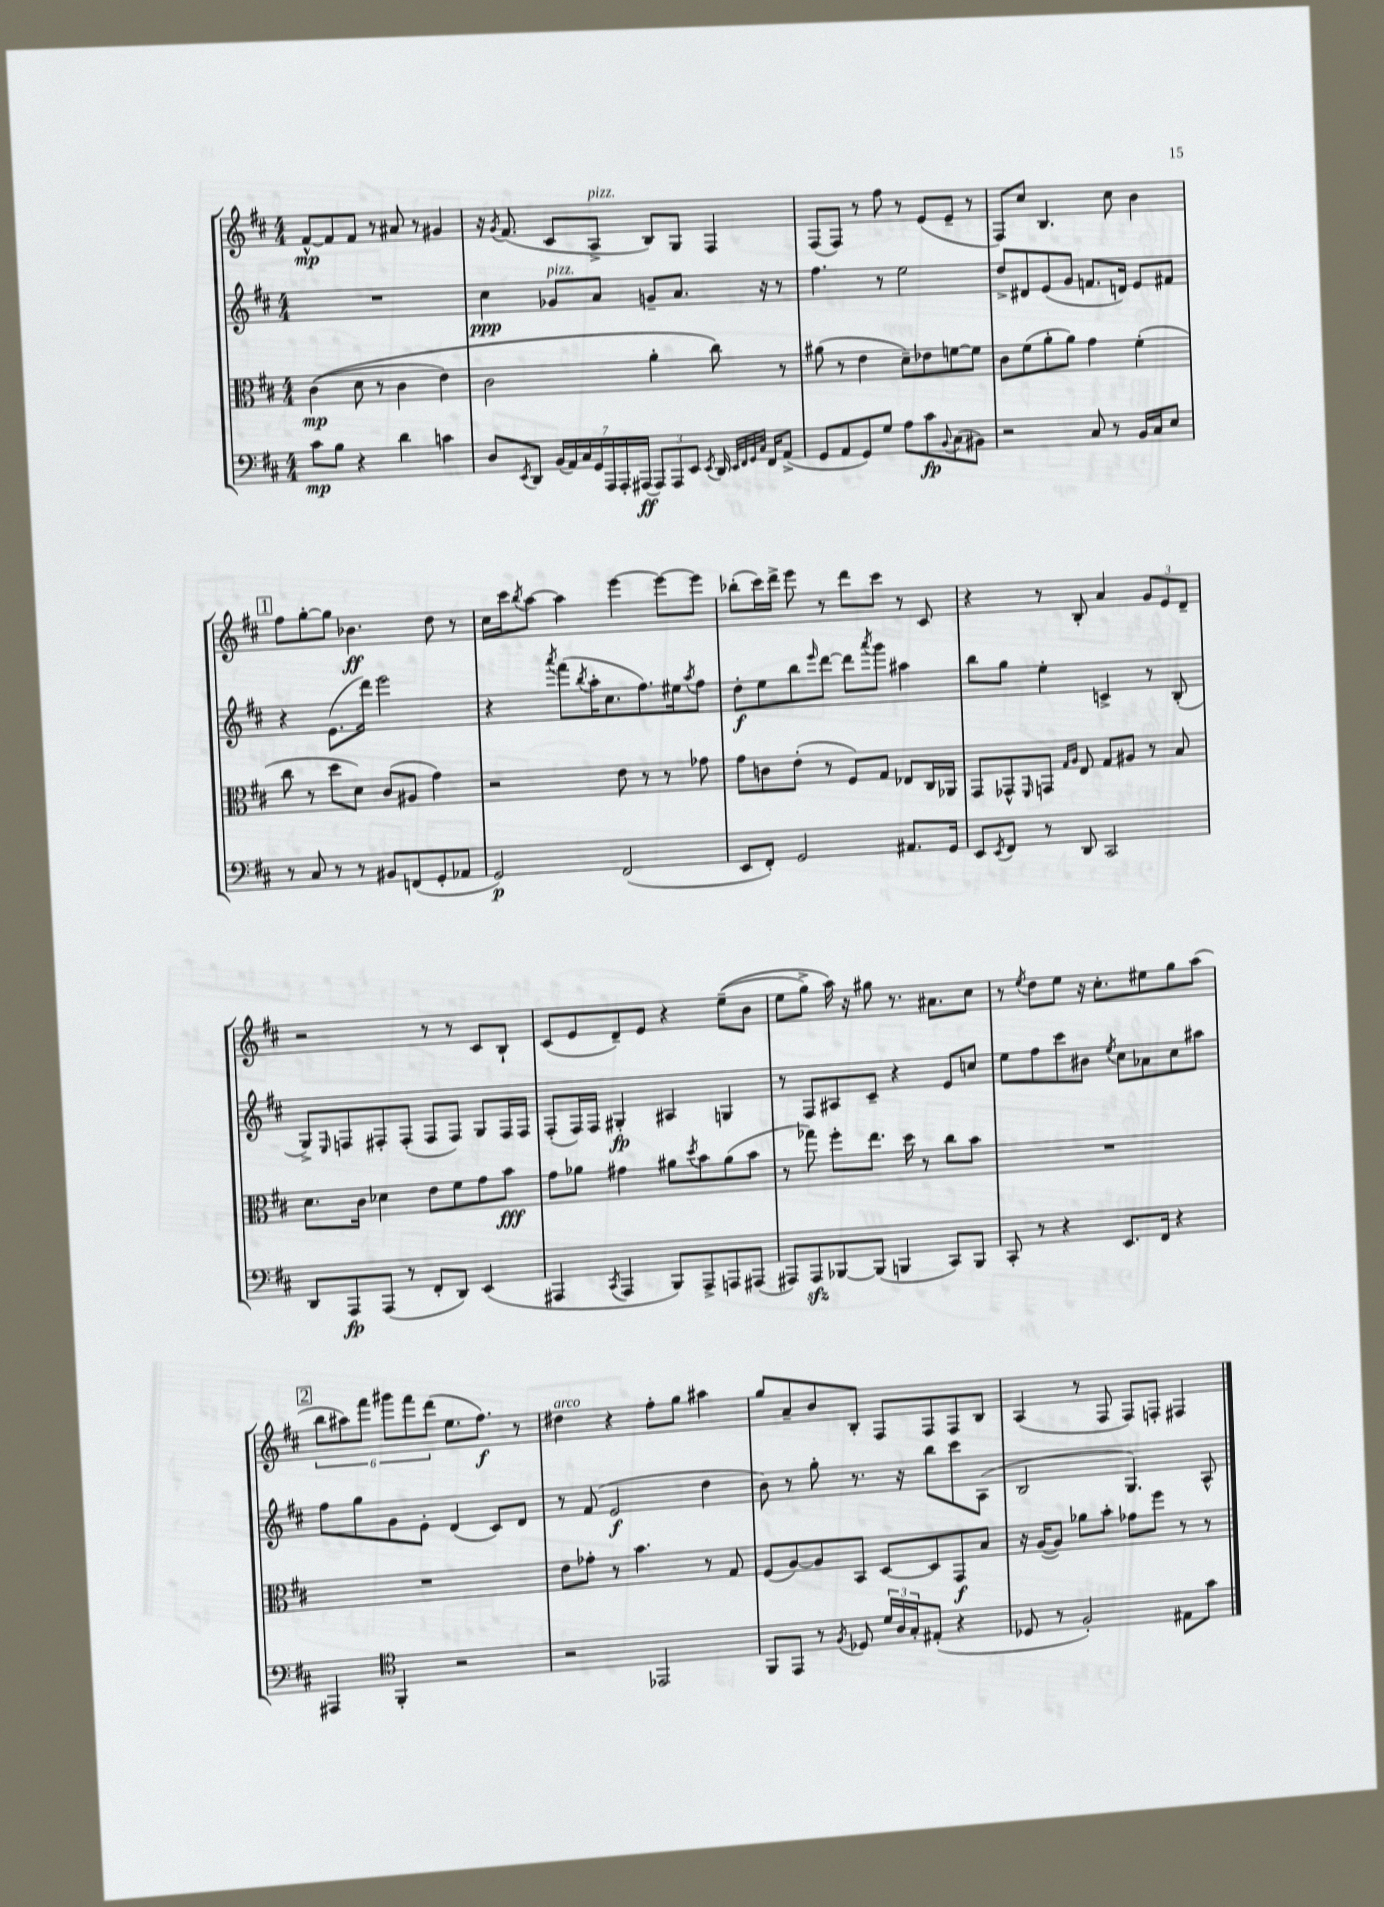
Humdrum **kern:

**kern	**dynam	**kern	**dynam	**kern	**dynam	**kern	**dynam
*part4	*part4	*part3	*part3	*part2	*part2	*part1	*part1
*staff4	*staff4	*staff3	*staff3	*staff2	*staff2	*staff1	*staff1
*clefF4	*	*clefC3	*	*clefG2	*	*clefG2	*
*k[f#c#]	*	*k[f#c#]	*	*k[f#c#]	*	*k[f#c#]	*
*M4/4	*	*M4/4	*	*M4/4	*	*M4/4	*
=1	=1	=1	=1	=1	=1	=1	=1
8c#\L	mp	((4c#\	mp	1r	.	[8f#^^/L	mp
8B\J	.	.	.	.	.	8f#/]	.
4r	.	8d\	.	.	.	8f#/J	.
.	.	8r	.	.	.	8r	.
4d\	.	4c#\	.	.	.	8a#X/	.
.	.	.	.	.	.	8r	.
4cn\	.	4e\)	.	.	.	4g#X/	.
=2	=2	=2	=2	=2	=2	=2	=2
8D/L	.	2c#\	.	4cc#\	ppp	16r	.
.	.	.	.	.	.	8qg/	.
.	.	.	.	.	.	(8.f#/	.
8qEE/	.	.	.	.	.	.	.
8DD/J	.	.	.	.	.	.	.
!	!	!	!	!LO:TX:a:i:t=pizz.	!	!	!
(28BB/LL	.	.	.	8g-X/L	.	8c#/L	.
28AA/)	.	.	.	.	.	.	.
28C#/	.	.	.	.	.	.	.
28GG/	.	.	.	.	.	.	.
!	!	!	!	!	!	!LO:TX:a:i:t=pizz.	!
.	.	.	.	8a/J	.	8A^/J	.
28AAA/	.	.	.	.	.	.	.
28AAA'/	.	.	.	.	.	.	.
(28AAA#X/JJ	ff	.	.	.	.	.	.
12AAA#/L)	.	4a'\	.	8gn~/L	.	8B/L)	.
12AAA#/	.	.	.	.	.	.	.
.	.	.	.	8.a/J	.	8G/J	.
12EE/J	.	.	.	.	.	.	.
8qEE/	.	.	.	.	.	.	.
16DD/	.	8cc#\)	.	.	.	4F#/	.
32qqEE/LLL	.	.	.	.	.	.	.
32qqFF#/	.	.	.	.	.	.	.
32qqGG/	.	.	.	.	.	.	.
32qqC#/JJJ	.	.	.	.	.	.	.
16FF#/KL	.	.	.	16r	.	.	.
(8AA^/J	.	8r	.	8r	.	.	.
=3	=3	=3	=3	=3	=3	=3	=3
8GG/L	.	(8a#X\	.	4.ff#\	.	(8F#/L	.
8AA/	.	8r	.	.	.	8F#/J)	.
8GG/)	.	4e\	.	.	.	8r	.
8G/J	.	.	.	8r	.	8ff#\	.
8A\L	.	8d~\L)	.	2ee\	.	8r	.
8c#\	fp	8e-X\	.	.	.	(8e/L	.
8qqBB/	.	.	.	.	.	.	.
(8C#\	.	[8fn\	.	.	.	8e~/J	.
8BB#X\J)	.	8f\J]	.	.	.	8r	.
=4	=4	=4	=4	=4	=4	=4	=4
2r	.	8c#\L	.	8dd^/L	.	8F#/L)	.
.	.	(8f#\	.	8d#X/	.	8cc#/J	.
.	.	8a'\	.	(8e/	.	4.B/	.
.	.	8a\J)	.	8g/J	.	.	.
8C#/	.	4g\	.	8.fn/L	.	.	.
8r	.	.	.	.	.	8cc#\	.
.	.	.	.	16dn/Jk)	.	.	.
16BB/LL	.	(4f#'\	.	8e/L	.	4b\	.
16C#/J	.	.	.	.	.	.	.
8E/J	.	.	.	8f#X/J	.	.	.
!!LO:LB:g=z
!!LO:REH:place=s1:t=1
=5	=5	=5	=5	=5	=5	=5	=5
8r	.	8cc#\	.	4r	.	8ff#\L	.
8C#/	.	8r	.	.	.	[8gg'\	.
8r	.	8dd\L	.	(8.e\L	.	8gg\J]	.
8r	.	8d\J)	.	.	.	4.b-X\	ff
.	.	.	.	16ddd\Jk)	.	.	.
8BB#X/L	.	(8c#/L	.	2eee\	.	.	.
(8FFn/	.	8A#X/J	.	.	.	.	.
8GG'/	.	4g\)	.	.	.	8dd\	.
8AA-X/J	.	.	.	.	.	8r	.
=6	=6	=6	=6	=6	=6	=6	=6
2GG/)	p	2r	.	4r	.	16cc#\LL	.
.	.	.	.	.	.	16ccc#\J	.
.	.	.	.	.	.	8qbb/	.
.	.	.	.	.	.	[8aa\J	.
.	.	.	.	8qaaa/	.	.	.
.	.	.	.	(8fff#\L	.	4aa\]	.
.	.	.	.	8qbb/	.	.	.
.	.	.	.	16aa'\K	.	.	.
.	.	.	.	8.cc#\	.	.	.
(2FF#/	.	8e\	.	.	.	[4eee\	.
.	.	8r	.	8.ff#\)	.	.	.
.	.	8r	.	.	.	8eee\L_	.
.	.	.	.	16ee#X\k	.	.	.
.	.	.	.	8qaa/	.	.	.
.	.	8g-X\	.	8ff#\J	.	8eee\J]	.
=7	=7	=7	=7	=7	=7	=7	=7
8EE/L	.	8g\L	.	8dd'\L	f	(8bb-X'\L	.
8FF#'/J)	.	8cn\	.	8ee\	.	16ccc#\L)	.
.	.	.	.	.	.	16ddd^\JJ	.
2GG/	.	(8e'\J	.	8bb\	.	8eee\	.
.	.	.	.	16qqeee/	.	.	.
.	.	8r	.	[8ddd\J	.	8r	.
.	.	8F#/L)	.	8ddd\L]	.	8ddd\L	.
.	.	.	.	8qaaa/	.	.	.
.	.	8G/J	.	8ggg\J	.	8ccc#\J	.
8.AA#X/L	.	8E-X/L	.	4aa#X\	.	8r	.
.	.	16C#/L	.	.	.	8c#/	.
16GG/Jk	.	16AA-X/JJ	.	.	.	.	.
=8	=8	=8	=8	=8	=8	=8	=8
8EE/L	.	8GG/L	.	8bb\L	.	4r	.
8qEE/	.	.	.	.	.	.	.
8FF#/J	.	8GG-X^^/	.	8gg\J	.	.	.
.	.	16qqFF#/	.	.	.	.	.
8r	.	8GGn/J	.	4ee'\	.	8r	.
.	.	16qqG/LL	.	.	.	.	.
.	.	16qqA/JJ	.	.	.	.	.
8DD/	.	8E/	.	.	.	8B'/	.
2CC#/	.	8G/L	.	4cn^/	.	4a/	.
.	.	8A#X/J	.	.	.	.	.
.	.	8r	.	8r	.	12g/L	.
.	.	.	.	.	.	12e/	.
.	.	8B/	.	(8B'/	.	.	.
.	.	.	.	.	.	12d~/J	.
!!LO:LB:g=z
=9	=9	=9	=9	=9	=9	=9	=9
8DD/L	.	8.d\L	.	8G^/L)	.	2r	.
.	.	.	.	16qqE/	.	.	.
8AAA/	fp	.	.	8Fn/	.	.	.
.	.	16c#\Jk	.	.	.	.	.
(8AAA/J	.	4d-X\	.	8F#X'/	.	.	.
8r	.	.	.	(8F#'/J	.	.	.
8FF#'/L	.	8e\L	.	8F#/L	.	8r	.
8DD/J)	.	8f#\	.	8F#/J)	.	8r	.
(4EE/	.	8g\	.	8G/L	.	8c#/L	.
.	.	8b\J	fff	16F#/L	.	8B`/J	.
.	.	.	.	16F#/JJ	.	.	.
=10	=10	=10	=10	=10	=10	=10	=10
4AAA#X/	.	8g\L	.	(8F#'/L	.	(8c#/L	.
.	.	8a-X\J	.	16F#/L)	.	8e/	.
.	.	.	.	16F#/JJ	.	.	.
8qCC#/	.	.	.	.	.	.	.
4AAA#/	.	4g#X\	.	4G#X'/	fp	8d~/)	.
.	.	.	.	.	.	8e/J	.
8BBB/L)	.	8a#X\L	.	4A#X/	.	4r	.
.	.	8qdd/	.	.	.	.	.
8AAA#^/	.	8b\	.	.	.	.	.
8AAAn/	.	(8a#\	.	4Gn/	.	((8ee~\L	.
(8AAA#X/J	.	8b\J	.	.	.	8b\J	.
=11	=11	=11	=11	=11	=11	=11	=11
8AAA#X/L)	.	8r	.	8r	.	8ee\L	.
8AAA#zz/	.	8gg-X\)	.	8F#/L	.	8gg^\J)	.
[8BBB-X/	.	8ff#'\L	.	8A#X/	.	16aa\)	.
.	.	.	.	.	.	16r	.
(8BBB-/J]	.	8.ee\J	.	8c#~/J	.	8gg#X\	.
4BBBn/	.	.	.	4r	.	8.r	.
.	.	16dd\	.	.	.	.	.
.	.	8r	.	.	.	.	.
.	.	.	.	.	.	8.a#X\L	.
8CC#/L)	.	8cc#\L	.	8e/L	.	.	.
8BBB/J	.	8b\J	.	8ccn/J	.	8cc#\J	.
=12	=12	=12	=12	=12	=12	=12	=12
8CC#'/	.	1r	.	8ee\L	.	8r	.
.	.	.	.	.	.	8qee/	.
8r	.	.	.	8ff#\	.	8dd\L	.
4r	.	.	.	8ccc#\	.	8ee\J	.
.	.	.	.	8b#X\J	.	16r	.
.	.	.	.	.	.	8.cc#'\L	.
.	.	.	.	8qee/	.	.	.
8.EE/L	.	.	.	8cc#\L	.	.	.
.	.	.	.	8a-X\	.	8ee#X\	.
16FF#/Jk	.	.	.	.	.	.	.
4r	.	.	.	8cc#\	.	8gg\	.
.	.	.	.	8aa#X\J	.	(8aa\J	.
!!LO:LB:g=z
!!LO:REH:place=s1:t=2
=13	=13	=13	=13	=13	=13	=13	=13
4AAA#X/	.	1r	.	8ff#\L	.	12bb\L	.
.	.	.	.	.	.	12aa#X\)	.
.	.	.	.	8gg\	.	.	.
.	.	.	.	.	.	12fff#\J	.
*clefC4	*	*	*	*	*	*	*
4FF#'/	.	.	.	8g\	.	12ggg#X\L	.
.	.	.	.	.	.	12fff#\	.
.	.	.	.	8e'\J	.	.	.
.	.	.	.	.	.	(12ddd\J	.
2r	.	.	.	(4d/	.	8.ee\L	.
.	.	.	.	.	.	8.ff#\J)	f
.	.	.	.	8c#/L)	.	.	.
.	.	.	.	8d/J	.	8r	.
=14	=14	=14	=14	=14	=14	=14	=14
!	!	!	!	!	!	!LO:TX:a:i:t=arco	!
2r	.	8e\L	.	8r	.	4dd#X\	.
.	.	8g-X'\J	.	(8f#/	.	.	.
.	.	8r	.	2e/	f	4r	.
.	.	4.b\	.	.	.	.	.
2EE-X/	.	.	.	.	.	8ff#'\L	.
.	.	.	.	.	.	8gg\J	.
.	.	8r	.	4dd\	.	4aa#X\	.
.	.	8G/	.	.	.	.	.
=15	=15	=15	=15	=15	=15	=15	=15
8FF#/L	.	(8F#/L	.	8b\)	.	8gg/L	.
8EE/J	.	[8A/)	.	8r	.	8a~/	.
8r	.	8A/]	.	8gg'\	.	8b/	.
8qF#/	.	.	.	.	.	.	.
8D-X/	.	8BB/J	.	8.r	.	8B'/J	.
24d/LL	.	[8D/L	.	.	.	8F#/L	.
24A/	.	.	.	.	.	.	.
.	.	.	.	16r	.	.	.
24G'/J	.	.	.	.	.	.	.
(8E#X'/J	.	8D/]	.	8bb\L	.	8F#/	.
4r	.	8GG/	f	8ccc#\	.	8F#/	.
.	.	8B/J	.	(8A\J	.	8B/J	.
=16	=16	=16	=16	=16	=16	=16	=16
8D-X/	.	16r	.	2B/	.	(4A/	.
.	.	([16A/KL	.	.	.	.	.
8r	.	8A/J])	.	.	.	.	.
2F#'/)	.	8a-X\L	.	.	.	8r	.
.	.	8b'\J	.	.	.	8F#/	.
.	.	8g-X\L	.	4.G/)	.	8F#/L)	.
.	.	8ff#\J	.	.	.	8Fn'/J	.
8E#X\L	.	8r	.	.	.	4F#X/	.
8g\J	.	8r	.	8A^^/	.	.	.
==	==	==	==	==	==	==	==
*-	*-	*-	*-	*-	*-	*-	*-
